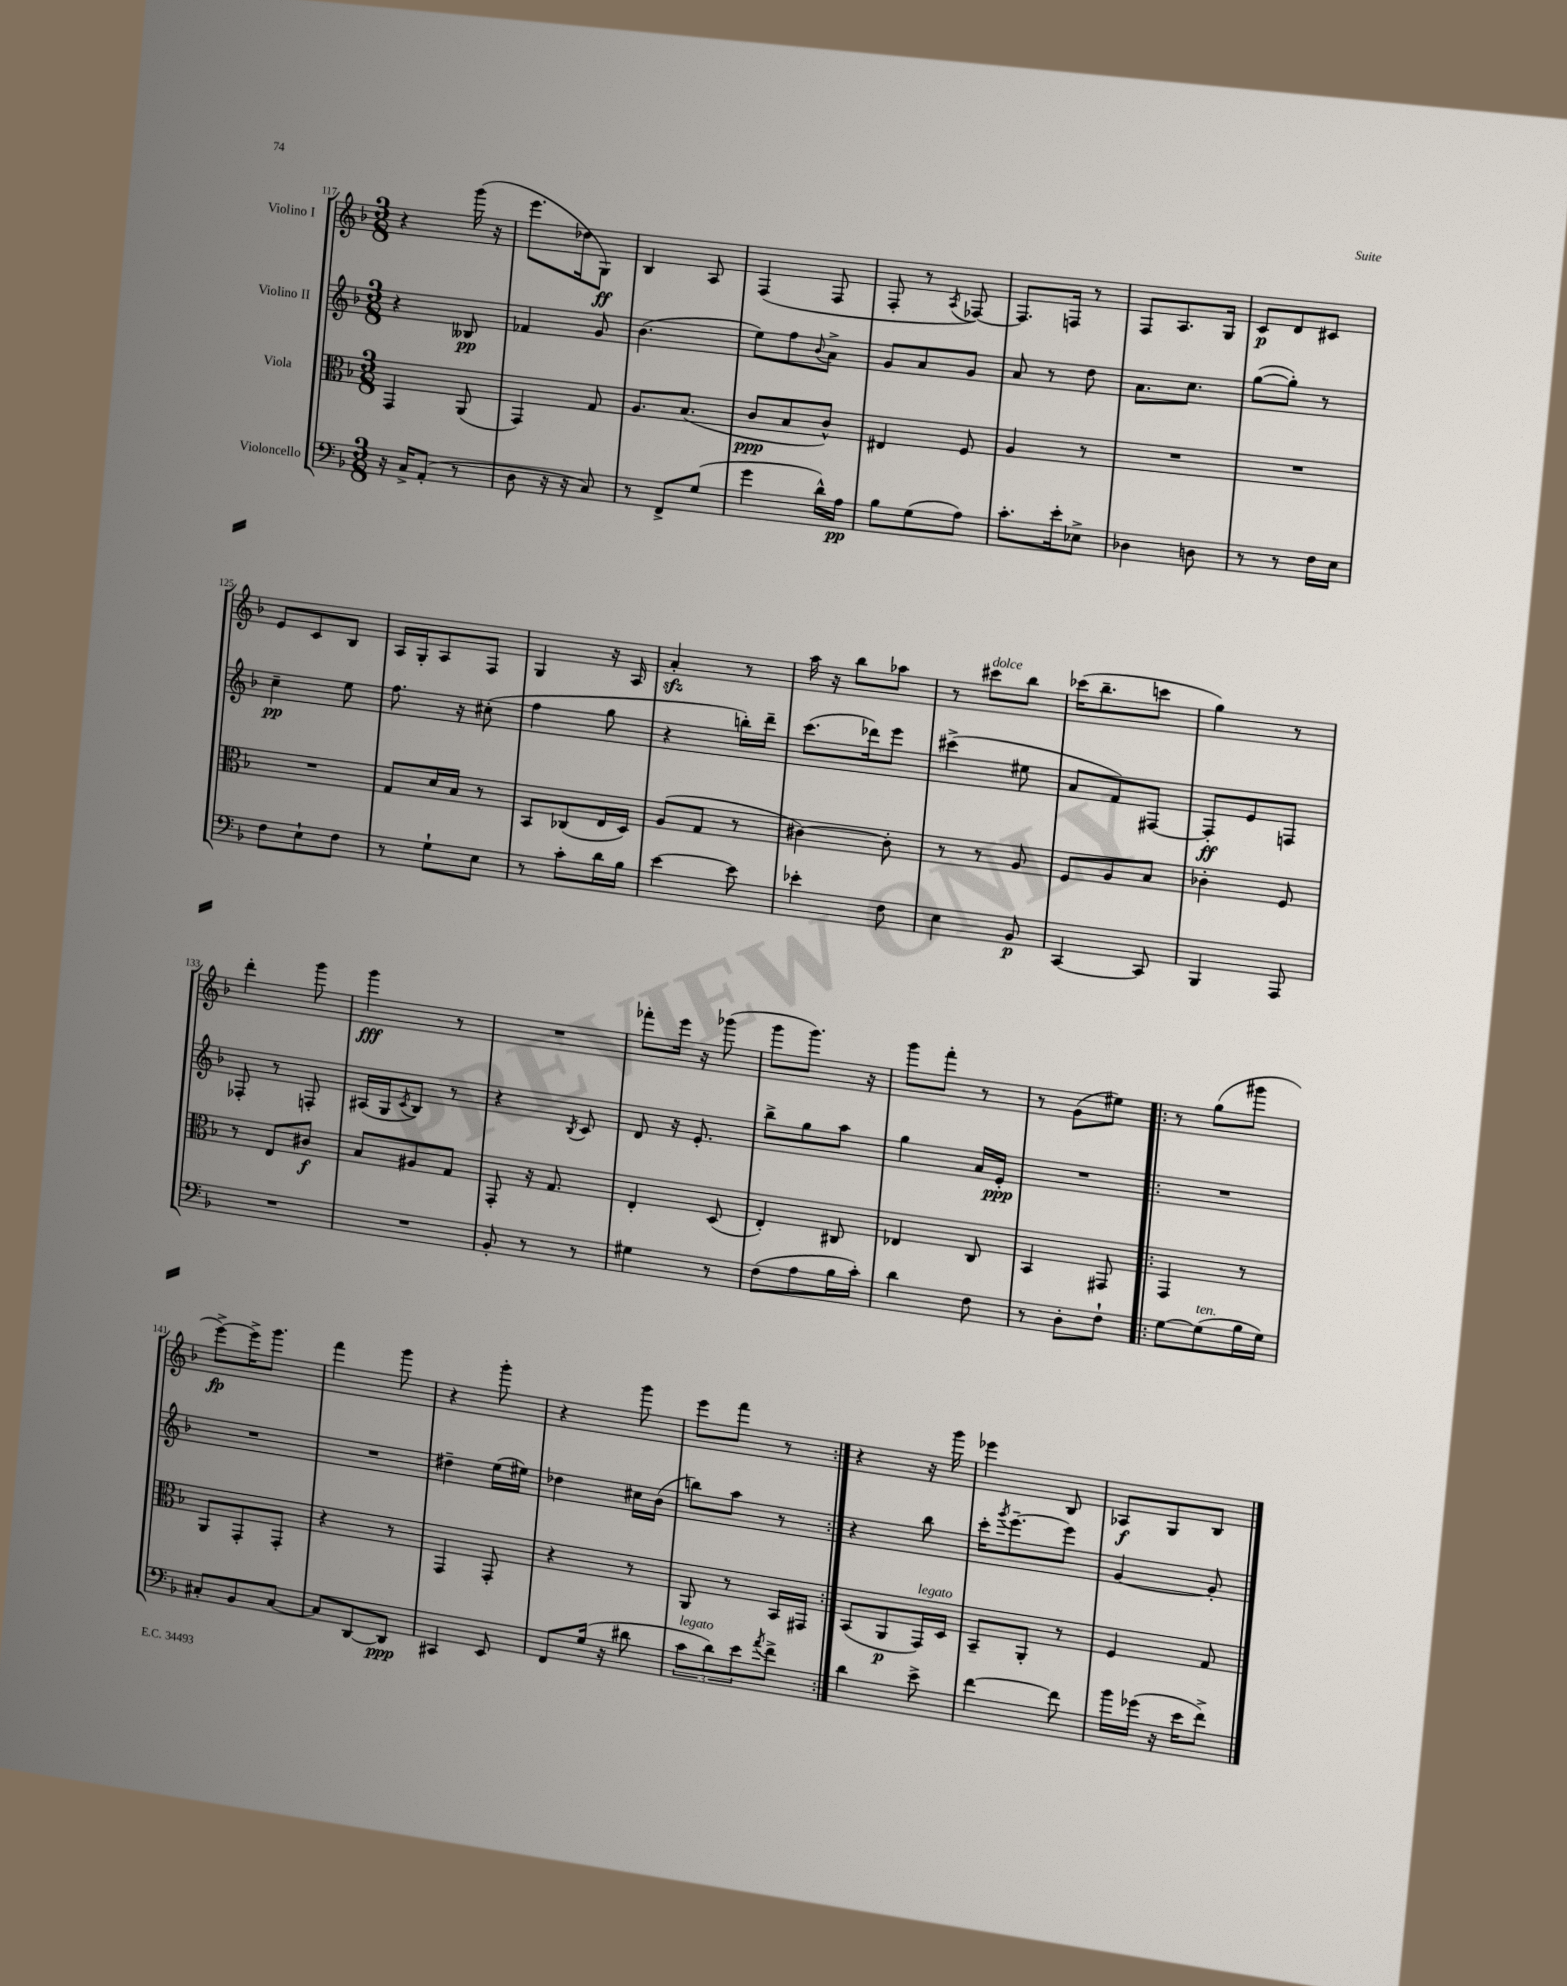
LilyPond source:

<<
\new StaffGroup <<
\new Staff = "s0" \with { instrumentName = "Violino I" } {
    \clef treble \key f \major \numericTimeSignature \time 3/8
    r4 g'''16( r16 |
    e'''8. des''16 g8\ff) |
    bes4 a8 |
    f4( f8 |
    f8-. r8 \acciaccatura { a8 } fes8~) |
    fes8. f16 r8 |
    f8 a8. g16 |
    c'8\p d'8 cis'8 |
    e'8 c'8 bes8 |
    a16 g16-. a8 f8 |
    g4 r16 a16 |
    a'4-.\sfz r8 |
    a''16 r16 bes''8 aes''8 |
    r8 cis'''8^\markup { \italic "dolce" } bes''8 |
    ces'''16( bes''8.-- c'''8 |
    g''4) r8 |
    d'''4-. g'''8 |
    g'''4\fff r8 |
    R4. |
    fes'''8-. e'''16 r16 ges'''8( |
    g'''8 g'''8.) r16 |
    g'''8 f'''8-. r8 |
    r8 g'8( eis''8) |
    \repeat volta 2 { r8 g''8( gis'''8 |
    e'''8~->\fp) e'''16-> g'''8. |
    f'''4 g'''8 |
    r4 g'''8-. |
    r4 g'''8 |
    e'''8 f'''8 r8 | }
    r4 r16 g'''16 |
    ees'''4 bes8 |
    aes8\f g8 bes8 \bar "|." |
}
\new Staff = "s1" \with { instrumentName = "Violino II" } {
    \clef treble \key f \major \numericTimeSignature \time 3/8
    r4 beses8\pp |
    fes'4 g'8 |
    bes'4.( |
    e''8) f''8 \appoggiatura { bes'8 } a'8-> |
    g'8 a'8 g'8 |
    a'8 r8 d''8 |
    a'8. c''8. |
    g''8~( g''8-.) r8 |
    c''4--\pp e''8 |
    f''8. r16 cis''8-.( |
    f''4 g''8 |
    r4 b''16-.) d'''16-- |
    c'''8.( des'''16) e'''8 |
    cis'''4->( eis''8 |
    a'8 f'8) fis8~ |
    fis8-.\ff e'8 f8 |
    fes8-. r8 f8-. |
    ais16( g16 \acciaccatura { c'8 } bes8) r8 |
    r4 \acciaccatura { bes8 } c'8 |
    d'8 r16 e'8.-. |
    bes''8-> g''8 a''8 |
    g''4 a'16 e'16-.\ppp |
    R4. |
    \repeat volta 2 { R4. |
    R4. |
    R4. |
    dis''4-- e''16( eis''16) |
    des''4 cis''16 bes'16( |
    b''8) a''8 r8 | }
    r4 bes''8 |
    c'''16-. \acciaccatura { g'''8 } e'''8.~-- e'''8 |
    g'4~ g'8-. \bar "|." |
}
\new Staff = "s2" \with { instrumentName = "Viola" } {
    \clef alto \key f \major \numericTimeSignature \time 3/8
    g,4 a,8( |
    g,4) g8 |
    a8. bes8.( |
    c'8\ppp bes8 c'8-^) |
    eis4 f8 |
    a4 r8 |
    R4. |
    R4. |
    R4. |
    g8 d'16 bes16 r8 |
    bes,8 ces8( e16 d16) |
    a8( g8 r8 |
    cis'4~) cis'8-. |
    r8 r8 a8 |
    f8 a8 bes8 |
    ces'4-. f8 |
    r8 e8 cis'8\f |
    bes8 ais8 g8 |
    g,8-. r16 g8. |
    e4-. d8( |
    e4-.) cis8 |
    ees4 c8 |
    bes,4 gis,8 |
    \repeat volta 2 { g,4 r8 |
    a,8 g,8-. g,8-. |
    r4 r8 |
    g,4 g,8-. |
    r4 r8 |
    a,8 r8 bes,16 gis,16 | }
    bes,8( a,8\p g,16^\markup { \italic "legato" }) d16 |
    bes,8-- a,8-. r8 |
    f4 g8 \bar "|." |
}
\new Staff = "s3" \with { instrumentName = "Violoncello" } {
    \clef bass \key f \major \numericTimeSignature \time 3/8
    r16 c16-> a,8-.( r8 |
    d8 r16 r16 c8) |
    r8 f,8-> g8( |
    g'4 d'16-^) a16\pp |
    bes8 g8( a8) |
    c'8.-. e'16-. ees8-> |
    des4 d8 |
    r8 r8 f16 e16 |
    f8 e8-! f8 |
    r8 g8-! e8 |
    r8 c'8-. d'16 bes16 |
    e'4~ e'8 |
    ees'4-. f8 |
    e4 bes,8\p |
    c,4~ c,8 |
    bes,,4 a,,8 |
    R4. |
    R4. |
    bes,8-. r8 r8 |
    gis4 r8 |
    f8( a8 bes16 c'16-.) |
    d'4 f8 |
    r8 d8-. f8-! |
    \repeat volta 2 { g8~ g8^\markup { \italic "ten." }( bes16 g16) |
    cis8-. bes,8 cis8~ |
    cis8 d,8~ d,8\ppp |
    cis,4 e,8 |
    f,8 g16( r16 dis'8 |
    \tuplet 3/2 { c'8^\markup { \italic "legato" } d'8) e'8 } \acciaccatura { a'8 } f'8-> | }
    d'4 e'8-> |
    f'4~ f'8 |
    bes'16 ges'16( r16 e'16 f'8->) \bar "|." |
}
>>
>>
\layout { \context { \Score currentBarNumber = #117 } }
